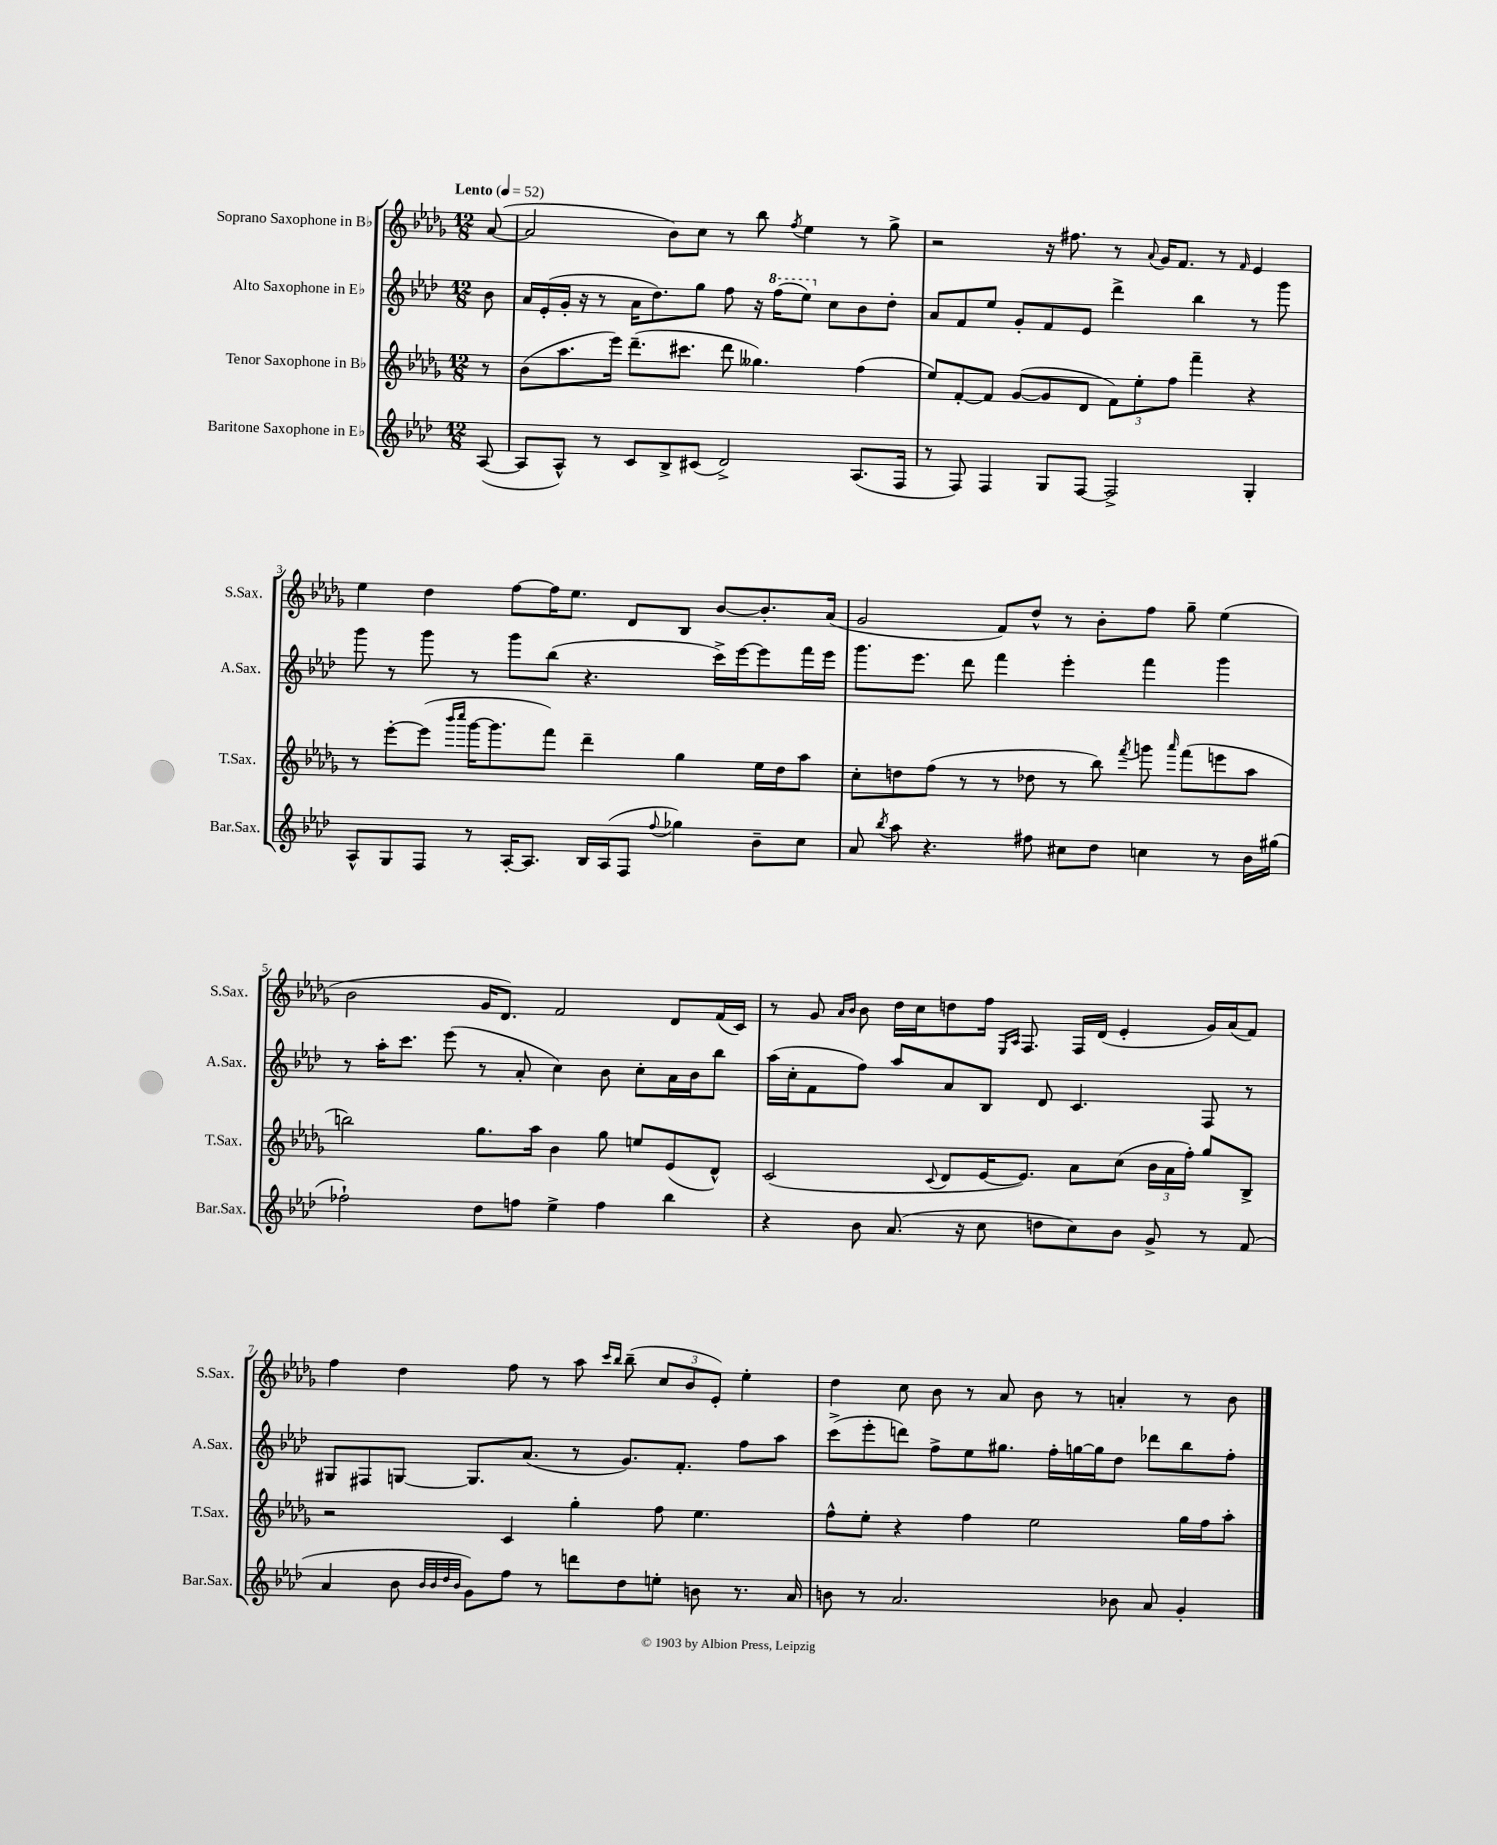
<<
\new StaffGroup <<
\new Staff = "s0" \with { instrumentName = "Soprano Saxophone in Bb" shortInstrumentName = "S.Sax." } {
    \clef treble \key des \major \numericTimeSignature \time 12/8 \partial 8 \tempo "Lento" 4 = 52
    \autoBeamOff aes'8~( |
    aes'2 bes'8[) c''8] r8 bes''8 \acciaccatura { f''8 } ees''4 r8 ges''8-> |
    r2 r16 fis''8. r8 \appoggiatura { aes'8 } ges'16[ f'8.] r8 \grace { f'16 } ees'4 |
    ees''4 des''4 f''8[~ f''16 ees''8.] des'8[ bes8] bes'8[~ bes'8.-. aes'16]( |
    ges'2 f'8[) des''8]-^ r8 bes'8[-. f''8] ges''8-- ees''4( |
    bes'2 ges'16[ des'8.]) f'2 des'8[ f'16( c'16]) |
    r8 ges'8 \grace { aes'16[ bes'16] } bes'8 des''16[ c''16 d''8 f''16] \grace { ees16[ aes16] } f8. f16[ des'16]( ees'4-. ges'16[) aes'16( f'8]) |
    f''4 des''4 f''8 r8 aes''8 \grace { c'''16[ bes''16] } bes''8--( \tuplet 3/2 { c''8[ bes'8 ees'8]-.) } ees''4-. |
    des''4 c''8 bes'8 r8 aes'8 bes'8 r8 a'4-. r8 bes'8 \bar "|." |
}
\new Staff = "s1" \with { instrumentName = "Alto Saxophone in Eb" shortInstrumentName = "A.Sax." } {
    \clef treble \key aes \major \numericTimeSignature \time 12/8 \partial 8
    \autoBeamOff bes'8 |
    aes'16[ ees'16-.( g'16]-. r16 r8 aes'16[ des''8.) g''8] f''8 r16 \ottava #1 f'''16[( ees'''8]) \ottava #0 c''8[ bes'8 des''8]-. |
    aes'8[ f'8 ees''8] g'8[-. f'8 ees'8] des'''4-> bes''4 r8 g'''8 |
    g'''8 r8 g'''8 r8 g'''8[ bes''8]( r4. c'''16[->) ees'''16~ ees'''8 f'''16 ees'''16] |
    g'''8.[ ees'''8.] des'''8 f'''4 ees'''4-. f'''4 g'''4 |
    r8 aes''16[-. c'''8.] ees'''8( r8 aes'8-. c''4) bes'8 c''8[-. aes'16 bes'16 bes''8] |
    aes''16[( c''16-. f'8 f''8]) aes''8[ aes'8 bes8] des'8 c'4. f8 r8 |
    gis8[ fis8 g8]~ g8.[ aes'8.]( r8 g'8.[) f'8.]-. f''8[ aes''8] |
    c'''8[->( ees'''8-. d'''8]) f''8[-> ees''8 gis''8.] f''16[-. g''16~ g''16 des''8] des'''8[ bes''8 f''8]-. \bar "|." |
}
\new Staff = "s2" \with { instrumentName = "Tenor Saxophone in Bb" shortInstrumentName = "T.Sax." } {
    \clef treble \key des \major \numericTimeSignature \time 12/8 \partial 8
    \autoBeamOff r8 |
    bes'8[( aes''8. ees'''16]) des'''8.[--( cis'''8.] des'''8 geses''4.) f''4( |
    ees''8[) f'8~-. f'8] ges'8[~( ges'8 des'8] \tuplet 3/2 { f'8[) ees''8-. f''8] } f'''4-- r4 |
    r8 ees'''8[~-. ees'''8]( \grace { bes'''16[ c''''16] } ges'''16[~ ges'''8. f'''8]) des'''4-- ges''4 ees''16[ des''16 aes''8] |
    c''8[-. d''8 f''8]( r8 r8 des''8 r8 bes''8) \acciaccatura { f'''8 } g'''8 \grace { aes'''16 } f'''8[( e'''8 aes''8] |
    b''2) ges''8.[ aes''16] bes'4 ges''8 e''8[ ees'8( des'8]-^) |
    c'2( \appoggiatura { c'8 } des'8[ ees'16~ ees'8.]) aes'8[ c''8]( \tuplet 3/2 { bes'16[ aes'16 f''16]-.) } ges''8[ bes8]-> |
    r2 c'4 ges''4-. f''8 ees''4. |
    f''8[-^ ees''8]-. r4 f''4 ees''2 ges''16[ f''16 aes''8]-. \bar "|." |
}
\new Staff = "s3" \with { instrumentName = "Baritone Saxophone in Eb" shortInstrumentName = "Bar.Sax." } {
    \clef treble \key aes \major \numericTimeSignature \time 12/8 \partial 8
    \autoBeamOff aes8~( |
    aes8[ aes8]-^) r8 c'8[ bes8-> cis'8]( des'2->) aes8.[( f16] |
    r8 f8) f4 g8[ f8]~ f2-> g4-. |
    aes8[-^ g8 f8] r8 aes16[~-. aes8.] bes16[ aes16( f8] \appoggiatura { f''8 } ges''4) bes'8[-- c''8] |
    aes'8 \acciaccatura { bes''8 } aes''8 r4. fis''8 cis''8[ des''8] c''4 r8 bes'16[ gis''16]( |
    fes''2-!) des''8[ f''8] ees''4-> f''4 bes''4 |
    r4 bes'8 aes'8.( r16 c''8 d''8[ c''8) bes'8] g'8-> r8 f'8( |
    aes'4 bes'8 \grace { bes'32[ bes'32 des''32 bes'32] } g'8[) f''8] r8 d'''8[ des''8 e''8]-. b'8 r8. aes'16 |
    b'8 r8 aes'2. bes'8 aes'8 g'4-. \bar "|." |
}
>>
>>
